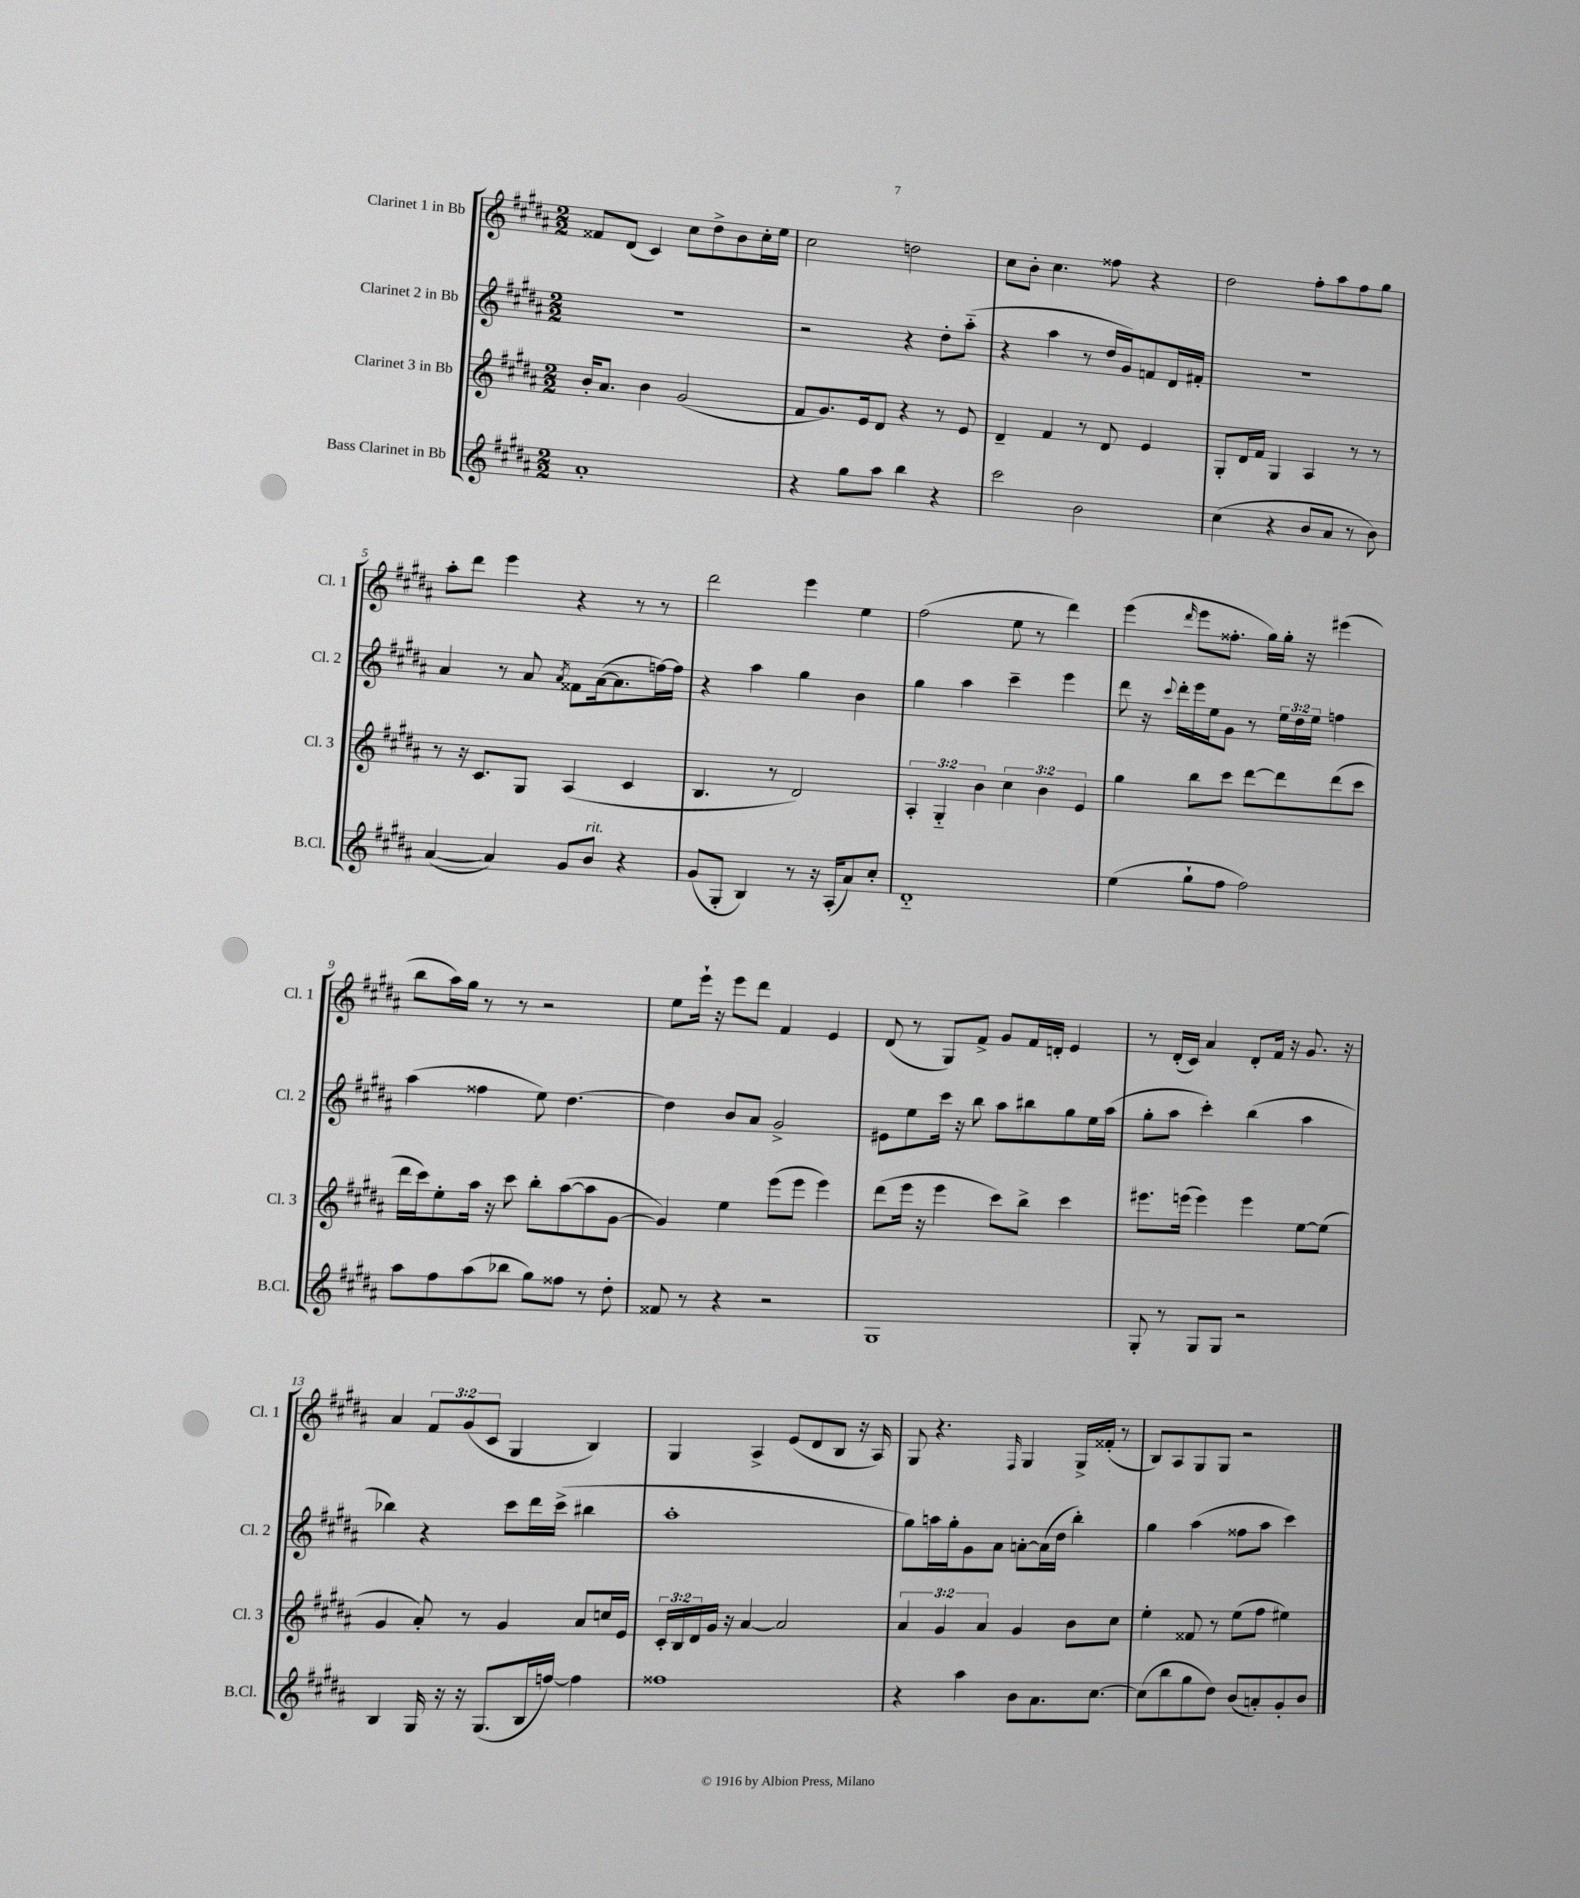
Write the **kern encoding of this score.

**kern	**kern	**kern	**kern
*staff4	*staff3	*staff2	*staff1
*clefG2	*clefG2	*clefG2	*clefG2
*k[f#c#g#d#a#]	*k[f#c#g#d#a#]	*k[f#c#g#d#a#]	*k[f#c#g#d#a#]
*M2/2	*M2/2	*M2/2	*M2/2
1a#'	16b'/LK	1r	8f##/L
.	8.a#/J	.	.
.	.	.	(8d#/J
.	4b\	.	4c#/)
.	(2g#/	.	8cc#\L
.	.	.	8dd#^\
.	.	.	8b\
.	.	.	16cc#'\L
.	.	.	16ee\JJ
=	=	=	=
4r	8f#/L	2r	2cc#\
.	8.g#/)	.	.
8gg#\L	.	.	.
.	16e/k	.	.
8aa#\J	8d#/J	.	.
4bb\	4r	4r	2dd\
4r	8r	8dd#'\L	.
.	8e/	(8aa#'~\J	.
=	=	=	=
2ccc#\	4d#~/	4r	8cc#\L
.	.	.	8b'\J
.	4f#/	4aa#\	4.cc#\
2b\	8r	8r	.
.	8d#/	16dd#/LL	8ff##\
.	.	16g#/J)	.
.	4e/	8f/	4r
.	.	16d#/L	.
.	.	16f#'/JJ	.
=	=	=	=
(4cc#\	8G#'/L	1r	2dd#\
.	16d#/L	.	.
.	16f#/JJ	.	.
4r	4G#/	.	.
8b/L	4A#/	.	8ff#'\L
8a#/J	.	.	8aa#\
8r	8r	.	8ff#\
8b\)	8r	.	8gg#\J
=	=	=	=
([4a#/	8r	4a#/	8aa#'\L
.	16r	.	8ddd#\J
.	8.c#/L	.	.
4a#/])	.	8r	4eee\
.	8G#/J	8a#/	.
.	.	8qa#/	.
8g#/L	(4A#/	8f##\L	4r
8b/J	.	([16a#\k	.
.	.	8.a#\]	.
4r	4c#/	.	8r
.	.	[16ff\L)	8r
.	.	16ff\]JJ	.
=	=	=	=
(8g#/L	4.B/	4r	2ddd#\
8G#'/J	.	.	.
4B/)	.	4aa#\	.
.	8r	.	.
8r	2d#/)	4gg#\	4eee\
16r	.	.	.
(16A#'/LK	.	.	.
8a#/)	.	4b\	4ee\
8cc#'/J	.	.	.
=	=	=	=
1d#'~	6A#'/	4gg#\	(2ff#\
.	6G#'~/	.	.
.	.	4aa#\	.
.	6b\	.	.
.	6cc#\	4ccc#~\	8ee\
.	.	.	8r
.	6b\	.	.
.	.	4eee\	4ddd#\)
.	6e/	.	.
=	=	=	=
(4ee\	4gg#\	8ddd#\	(4eee\
.	.	16r	.
.	.	8qqccc#/	.
.	.	16ddd#'\LL	.
.	.	.	16qqddd#/
8gg#`\L	8bb\L	16eee\	8eee\L
.	.	16ee\J	.
8ff#\J	8ccc#\J	8g#\J	8.ff##'\J
2ff#\)	[8ddd#\L	8r	.
.	.	.	16gg#\LL)
.	8ddd#\]	24ee\LL	16gg#'\JJ
.	.	24dd#\	.
.	.	.	16r
.	.	24ee\JJ	.
.	(8ddd#\	4ff\	(4eee#\
.	8ccc#\J	.	.
=	=	=	=
8aa#\L	16ddd#\LL	(4aa#\	8bb\L
.	16ccc#\J)	.	.
8ff#\	8ee'\	.	16aa#\L)
.	.	.	16gg#\JJ
(8aa#\	16aa#\Jk	4ff##\	8r
.	16r	.	.
8bb-\J	8ccc#\	.	8r
8gg#\L)	8bb'\L	8ee\)	2r
8ff##\J	([8aa#\	[4.dd#\	.
8r	8aa#\]	.	.
8dd#'\	[8g#\J	.	.
=	=	=	=
8f##/	4g#/])	4dd#\]	8ee\L
8r	.	.	16eee`\Jk
.	.	.	16r
4r	4ee\	8b/L	8eee\L
.	.	8a#/J	8ddd#\J
2r	(8eee\L	2g#^/	4f#/
.	8eee\J	.	.
.	4eee\)	.	4e/
=	=	=	=
1G#	(8ddd#\L	8e#\L	(8d#/
.	16eee\Jk	8ee\	8r
.	16r	.	.
.	4eee\	16ccc#\Jk	8G#/L)
.	.	16r	.
.	.	8bb\	8f#^/J
.	8ccc#\L)	8aa#\L	8g#/L
.	8bb^\J	8bb#\	16f#/L
.	.	.	16d'/JJ
.	4ccc#\	8gg#\	4e/
.	.	16ee\L	.
.	.	(16aa#\JJ	.
=	=	=	=
8G#'/	8.eee#\L	8gg#'\L	8r
8r	.	8aa#\J	(16d#'/LL
.	(16eee\Jk	.	16c#/JJ)
8G#/L	4eee\)	4ccc#'\)	4a#/
8G#/J	.	.	.
2r	4eee\	(4bb\	8d#'/L
.	.	.	16f#/Jk
.	.	.	16r
.	[8ee\L	4aa#\	8.g#/
.	(8ee\]J	.	.
.	.	.	16r
=	=	=	=
4B/	4g#/	4bb-\)	4a#/
16G#/	8a#'/)	4r	12f#/L
16r	.	.	.
.	.	.	(12g#/
16r	8r	.	.
.	.	.	12c#/J
(8.G#/L	.	.	.
.	4g#/	8ccc#\L	4G#/
16B/L	.	16ddd#\L	.
[16ff/JJ)	.	(16ccc#^\JJ	.
4ff\]	8a#/L	4bb#\	4B/)
.	16cc/L	.	.
.	16e/JJ	.	.
=	=	=	=
1ff##	24c#'/LL	1aa#'	4G#/
.	24B/	.	.
.	24d#/	.	.
.	16g#/JJ	.	.
.	16r	.	.
.	[4a#/	.	4A#^/
.	2a#/]	.	(8e/L
.	.	.	8d#/
.	.	.	8B/J
.	.	.	16r
.	.	.	16A#/)
=	=	=	=
4r	6a#/	8gg#\L)	8G#/
.	.	16aa\L	4.r
.	6g#/	.	.
.	.	16gg#'\J	.
4aa#\	.	8g#\	.
.	6a#/	.	.
.	.	8a#\J	.
.	.	.	16qqF#/
8b\L	4g#/	[8a'\L	4G#/
8.a#\	.	(16a\]L	.
.	.	16dd#\JJ	.
.	8b\L	4bb'\)	16G#^/LL
[8.cc#\J	.	.	(16f##'/JJ
.	8cc#\J	.	8r
=	=	=	=
(8cc#\]L	4ee'\	4gg#\	8B/L)
8bb\	.	.	8A#/
8gg#\	8f##/	(4aa#\	8G#/
8dd#\J)	8r	.	8G#/J
(8b/L	(8ee\L	8ff##\L	2r
8a'/)	8ff#\J	8aa#\J	.
8g#'/	4ee#\)	4ccc#\)	.
8b/J	.	.	.
==	==	==	==
*-	*-	*-	*-
